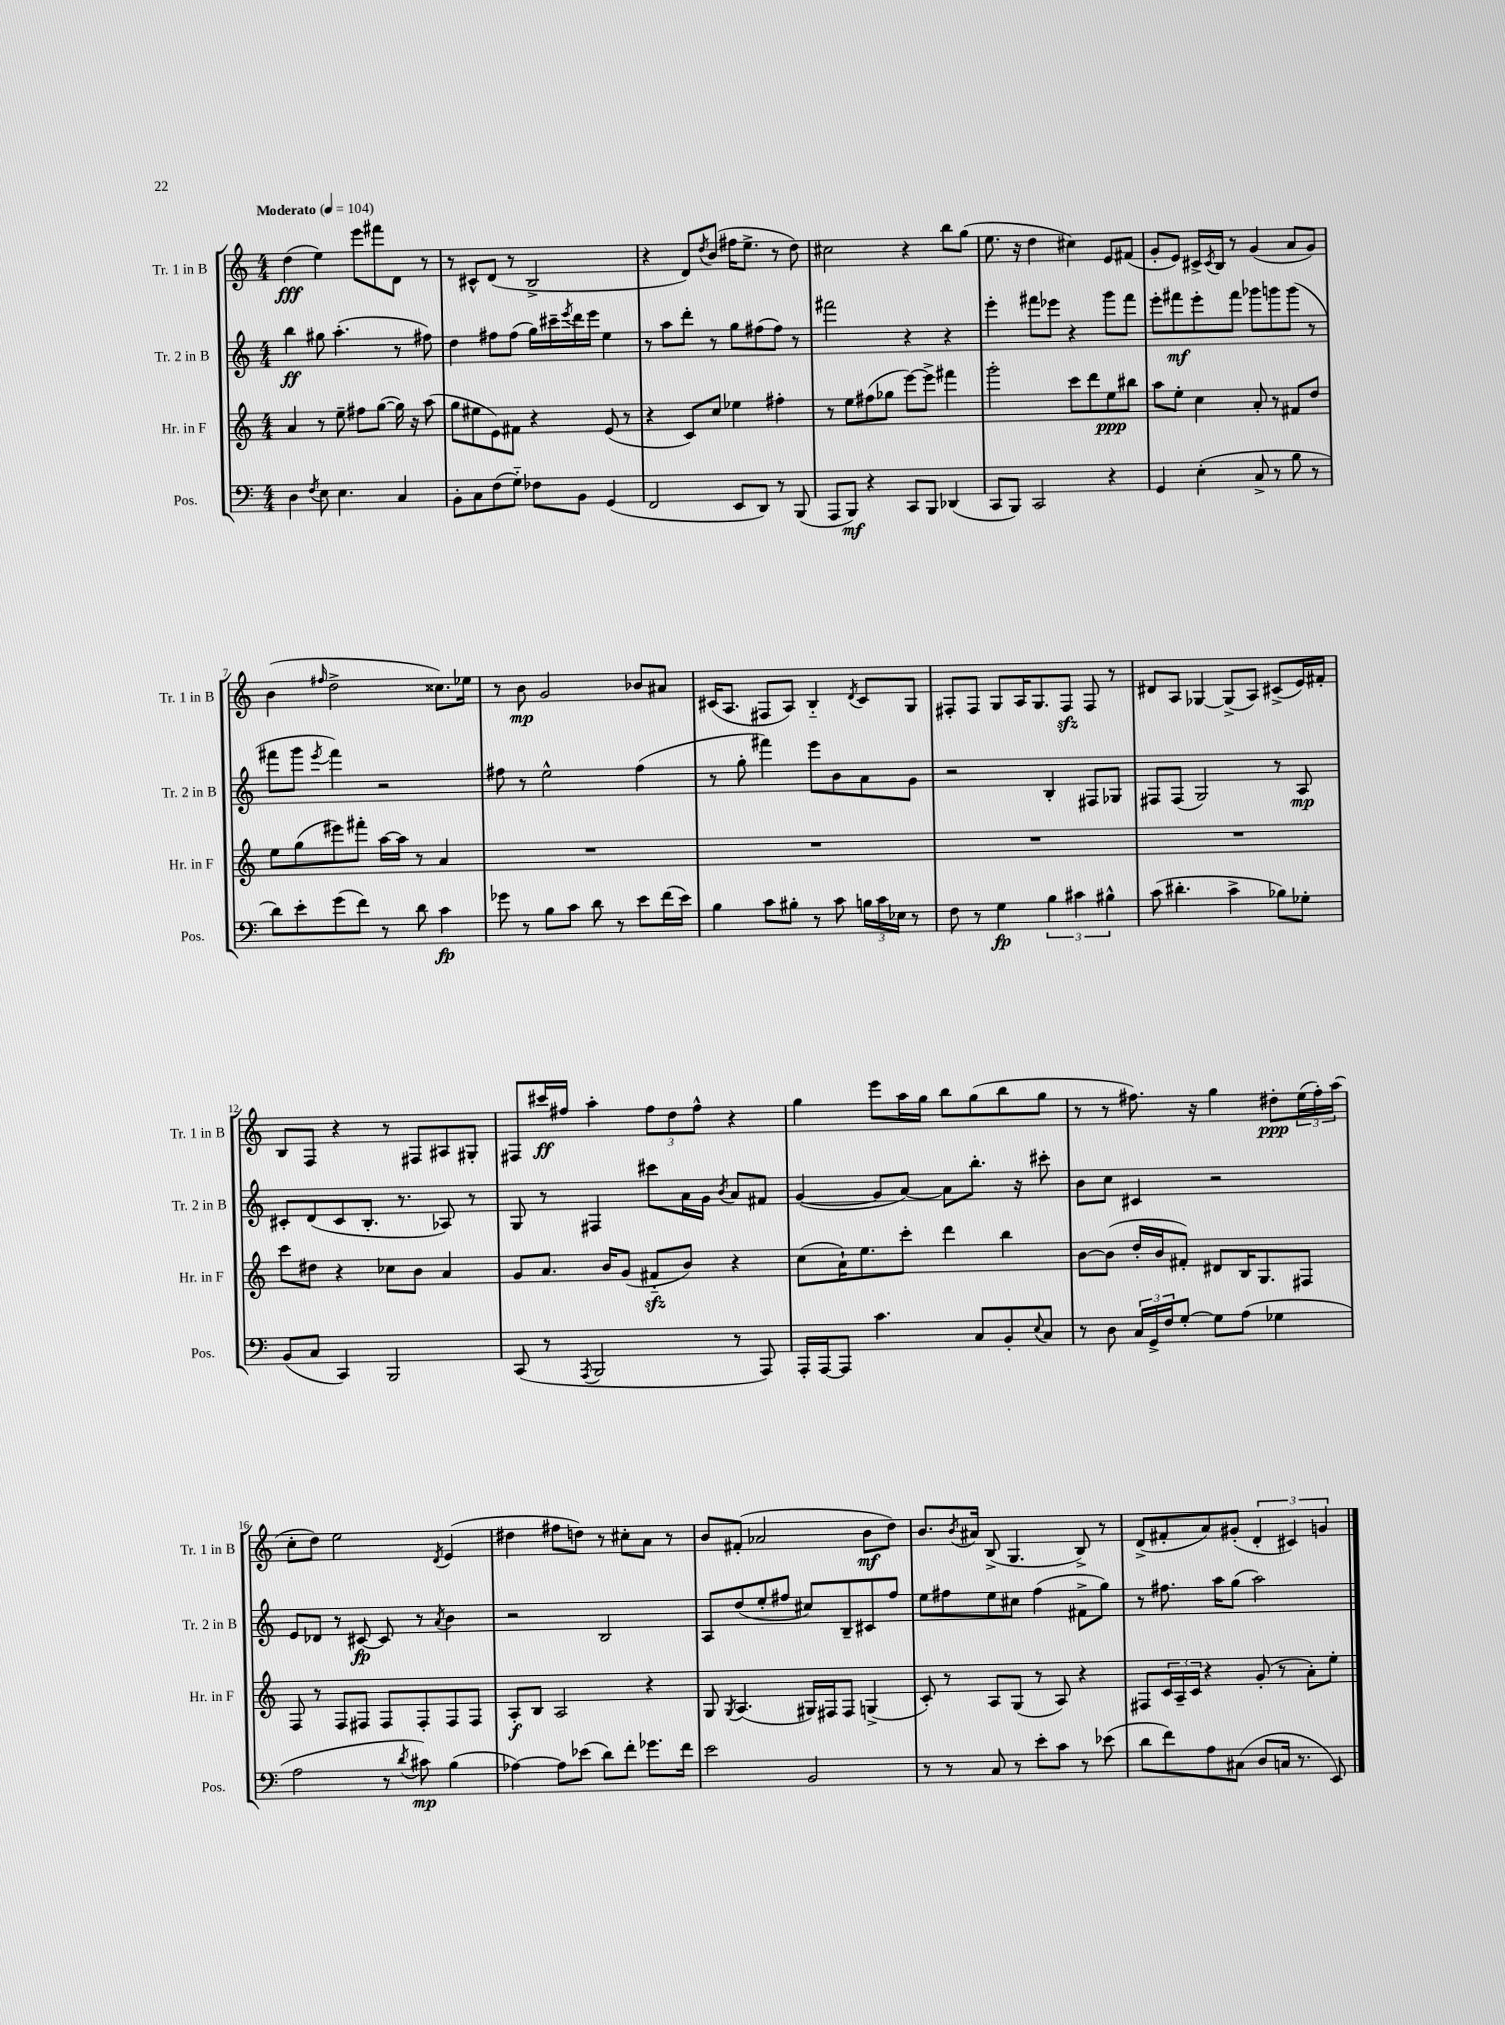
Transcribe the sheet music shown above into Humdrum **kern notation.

**kern	**dynam	**kern	**dynam	**kern	**dynam	**kern	**dynam
*part4	*part4	*part3	*part3	*part2	*part2	*part1	*part1
*staff4	*staff4	*staff3	*staff3	*staff2	*staff2	*staff1	*staff1
*I"Pos.	*	*I"Hr. in F	*	*I"Tr. 2 in B	*	*I"Tr. 1 in B	*
*I'Pos.	*	*I'Hr. in F	*	*I'Tr. 2 in B	*	*I'Tr. 1 in B	*
*clefF4	*	*clefG2	*	*clefG2	*	*clefG2	*
*k[]	*	*k[]	*	*k[]	*	*k[]	*
*M4/4	*	*M4/4	*	*M4/4	*	*M4/4	*
*MM104	*	*MM104	*	*MM104	*	*MM104	*
=1	=1	=1	=1	=1	=1	=1	=1
!	!	!	!	!	!	!LO:TX:a:B:t=Moderato	!
4D\	.	4a/	.	4bb\	ff	(4dd\	fff
8qF/	.	.	.	.	.	.	.
8E\	.	8r	.	8gg#X\	.	4ee\)	.
4.E\	.	8ee~\	.	(4.aa'\	.	.	.
.	.	8ff#X\L	.	.	.	8eee\L	.
.	.	([8gg\J	.	.	.	8fff#X\	.
4C/	.	16gg\])	.	8r	.	8d\J	.
.	.	16r	.	.	.	.	.
.	.	(8aa\	.	8ff#X\)	.	8r	.
=2	=2	=2	=2	=2	=2	=2	=2
8BB'\L	.	8gg\L	.	4dd\	.	8r	.
8C\	.	8ee#X\	.	.	.	8c#X^^/L	.
(8F\	.	8e\)	.	8ff#X\L	.	(8d/J	.
8G\J)	.	8f#X\J	.	(8ff#\J	.	8r	.
8F-X\L	.	4r	.	16gg\LL)	.	2B^/	.
.	.	.	.	16ccc#X~\	.	.	.
.	.	.	.	8qeee/	.	.	.
8BB\J	.	.	.	16ddd\	.	.	.
.	.	.	.	16eee\JJ	.	.	.
(4GG/	.	(8e/	.	4ee\	.	.	.
.	.	8r	.	.	.	.	.
=3	=3	=3	=3	=3	=3	=3	=3
2FF/	.	4r	.	8r	.	4r	.
.	.	.	.	8aa\L	.	.	.
.	.	8c/L)	.	8ddd'\J	.	8d/L)	.
.	.	.	.	.	.	8qdd/	.
.	.	8cc/J	.	8r	.	(8b/J	.
8EE/L	.	4ee-X\	.	8gg\L	.	16ff#X\KL	.
.	.	.	.	.	.	8.ee^\J	.
8DD/J)	.	.	.	(8ff#X\	.	.	.
8r	.	4ff#X'\	.	8ff#\J)	.	8r	.
(8BBB/	.	.	.	8r	.	8dd\)	.
=4	=4	=4	=4	=4	=4	=4	=4
8AAA/L	.	8r	.	2fff#X\	.	2cc#X\	.
8BBB/J)	mf	8ee\L	.	.	.	.	.
4r	.	(8ff#X\	.	.	.	.	.
.	.	8gg-X\J	.	.	.	.	.
8CC/L	.	[8eee\L)	.	4r	.	4r	.
8BBB/J	.	8eee^\J]	.	.	.	.	.
(4DD-X/	.	4fff#X\	.	4r	.	8bb\L	.
.	.	.	.	.	.	(8gg\J	.
=5	=5	=5	=5	=5	=5	=5	=5
8CC/L	.	2ggg'\	.	4eee'\	.	8.ee\	.
8BBB/J)	.	.	.	.	.	.	.
.	.	.	.	.	.	16r	.
2CC/	.	.	.	8fff#X\L	.	4dd\	.
.	.	.	.	8eee-X\J	.	.	.
.	.	8ccc\L	.	4r	.	4cc#X\)	.
.	.	8ddd\	.	.	.	.	.
4r	.	8ee\	ppp	8ggg\L	.	8e/L	.
.	.	8bb#X\J	.	8fff#\J	.	(8f#X/J	.
=6	=6	=6	=6	=6	=6	=6	=6
4GG/	.	8aa\L	.	8eee'\L	.	8g'/L	.
.	.	8ee'\J	.	8fff#X\	mf	8e/J)	.
(4E'\	.	4cc\	.	8eee'\	.	16c#X^/LL	.
.	.	.	.	.	.	8qc#/	.
.	.	.	.	.	.	16B/JJ	.
.	.	.	.	8fff#\J	.	8r	.
8C^/	.	8a'/	.	8ggg-X\L	.	(4g/	.
8r	.	8r	.	8gggn\	.	.	.
8B\	.	8f#X/L	.	(8ggg\J	.	8a/L	.
8r	.	8dd/J	.	8r	.	8g/J)	.
!!LO:LB:g=z
=7	=7	=7	=7	=7	=7	=7	=7
8d\L)	.	8ee\L	.	8fff#X\L	.	(4b\	.
8e'\	.	(8gg\	.	8ggg\J	.	.	.
.	.	.	.	8qeee/	.	16qqff#X/	.
(8g\	.	8eee#X\)	.	4fff#\)	.	2dd^\	.
8f\J)	.	8fff#X'\J	.	.	.	.	.
8r	.	[16aa\LL	.	2r	.	.	.
.	.	16aa\JJ]	.	.	.	.	.
8d\	.	8r	.	.	.	.	.
4c\	fp	4a/	.	.	.	8.cc##X\L)	.
.	.	.	.	.	.	16ee-X\Jk	.
=8	=8	=8	=8	=8	=8	=8	=8
8g-X\	.	1r	.	8ff#X\	.	8r	.
8r	.	.	.	8r	.	8b\	mp
8B\L	.	.	.	2ee^^\	.	2g/	.
8c\J	.	.	.	.	.	.	.
8d\	.	.	.	.	.	.	.
8r	.	.	.	.	.	.	.
8e\L	.	.	.	(4ff#\	.	8b-X/L	.
(16f\L	.	.	.	.	.	8a#X/J	.
16e\JJ)	.	.	.	.	.	.	.
=9	=9	=9	=9	=9	=9	=9	=9
4B\	.	1r	.	8r	.	(16c#X/KL	.
.	.	.	.	.	.	8.A/J	.
.	.	.	.	8gg'\	.	.	.
8c\L	.	.	.	4fff#X\)	.	8F#X/L	.
8B#X'\J	.	.	.	.	.	8A/J)	.
8r	.	.	.	8eee\L	.	4B/	.
8c\	.	.	.	8b\	.	.	.
.	.	.	.	.	.	8qd/	.
24Bn\LL	.	.	.	8a\	.	8c#/L	.
24c\	.	.	.	.	.	.	.
24E-X\JJ	.	.	.	.	.	.	.
8r	.	.	.	8g\J	.	8G/J	.
=10	=10	=10	=10	=10	=10	=10	=10
8F\	.	1r	.	2r	.	8F#X'/L	.
8r	.	.	.	.	.	8F#/J	.
4G\	fp	.	.	.	.	8G/L	.
.	.	.	.	.	.	16A/K	.
.	.	.	.	.	.	8.G/	.
6B\	.	.	.	4B'/	.	.	.
.	.	.	.	.	.	8F#zz/J	.
6c#X\	.	.	.	.	.	.	.
.	.	.	.	8F#X/L	.	8F#/	.
6B#X^^\	.	.	.	.	.	.	.
.	.	.	.	8G-X/J	.	8r	.
=11	=11	=11	=11	=11	=11	=11	=11
(8c\	.	1r	.	8F#X/L	.	8d#X/L	.
4.d#X'\	.	.	.	(8F#/J	.	8A/J	.
.	.	.	.	2G/)	.	[4G-X/	.
4c^\	.	.	.	.	.	(8G-^/L]	.
.	.	.	.	.	.	8A/J)	.
8B-X\L)	.	.	.	8r	.	(8c#X^/L	.
8G-X'\J	.	.	.	8A/	mp	16e/L)	.
.	.	.	.	.	.	16f#X'/JJ	.
!!LO:LB:g=z
=12	=12	=12	=12	=12	=12	=12	=12
(8BB/L	.	8ccc\L	.	8c#X'/L	.	8B/L	.
8C/J	.	8dd#X\J	.	(8d/	.	8F/J	.
4CC/)	.	4r	.	8c#/	.	4r	.
.	.	.	.	8.B'/J	.	.	.
2BBB/	.	8cc-X\L	.	.	.	8r	.
.	.	.	.	8.r	.	.	.
.	.	8b\J	.	.	.	8F#X/L	.
.	.	4a/	.	8A-X/)	.	8A#X/	.
.	.	.	.	8r	.	8G#X'/J	.
=13	=13	=13	=13	=13	=13	=13	=13
(8CC/	.	8g/L	.	8G/	.	8F#X/L	.
8r	.	8.a/J	.	8r	.	16ccc#X/L	ff
.	.	.	.	.	.	16ff#X/JJ	.
8qAAA/	.	.	.	.	.	.	.
2BBB/	.	.	.	4F#X/	.	4aa'\	.
.	.	16b/KL	.	.	.	.	.
.	.	(8g/J	.	.	.	.	.
.	.	8f#Xzz/L	.	8ccc#X\L	.	12ff#\L	.
.	.	.	.	.	.	12dd\	.
.	.	8b/J)	.	16a\L	.	.	.
.	.	.	.	.	.	12ff#^^\J	.
.	.	.	.	16g\JJ	.	.	.
.	.	.	.	8qb/	.	.	.
8r	.	4r	.	8a/L	.	4r	.
8AAA/)	.	.	.	8f#X/J	.	.	.
=14	=14	=14	=14	=14	=14	=14	=14
16AAA'/LL	.	(8cc\L	.	([4g/	.	4gg\	.
[16AAA/J	.	.	.	.	.	.	.
8AAA/J]	.	16a`\K)	.	.	.	.	.
.	.	8.ee\	.	.	.	.	.
4.c\	.	.	.	8g/L]	.	8eee\L	.
.	.	8ccc'\J	.	[8a/J)	.	16aa\L	.
.	.	.	.	.	.	16gg\JJ	.
.	.	4ddd\	.	8a\L]	.	8bb\L	.
8C/L	.	.	.	8.bb'\J	.	(8gg\	.
8BB'/	.	4bb\	.	.	.	8bb\	.
.	.	.	.	16r	.	.	.
8qqE/	.	.	.	.	.	.	.
8C/J	.	.	.	8ccc#X'\	.	8gg\J	.
=15	=15	=15	=15	=15	=15	=15	=15
8r	.	[8b\L	.	8b\L	.	8r	.
8D\	.	(8b\J]	.	8cc\J	.	8r	.
24C/LL	.	16dd'/LL	.	4c#X/	.	8.ff#X\)	.
24GG^/	.	.	.	.	.	.	.
.	.	16b/J	.	.	.	.	.
24F/J	.	.	.	.	.	.	.
[8G'/J	.	8f#X'/J)	.	.	.	.	.
.	.	.	.	.	.	16r	.
8G\L]	.	8d#X/L	.	2r	.	4gg\	.
(8A\J	.	16B/K	.	.	.	.	.
.	.	8.G/	.	.	.	.	.
4G-X\	.	.	.	.	.	8dd#X'\L	ppp
.	.	8F#X/J	.	.	.	(24ee\L	.
.	.	.	.	.	.	24ff#'\)	.
.	.	.	.	.	.	(24aa\JJ	.
!!LO:LB:g=z
=16	=16	=16	=16	=16	=16	=16	=16
2A\	.	8F/	.	8e/L	.	8cc'\L	.
.	.	8r	.	8d-X/J	.	8dd\J)	.
.	.	8F/L	.	8r	.	2ee\	.
.	.	8F#X/J	.	[8c#X/	fp	.	.
8r	.	8F#/L	.	8c#/]	.	.	.
8qd/	.	.	.	.	.	.	.
8c#X\)	mp	8F#'/	.	8r	.	.	.
.	.	.	.	8qa/	.	8qd/	.
(4B\	.	8F#/	.	4b\	.	(4e/	.
.	.	8F#/J	.	.	.	.	.
=17	=17	=17	=17	=17	=17	=17	=17
[4A-X\)	.	8A'/L	f	2r	.	4dd#X\	.
.	.	8B/J	.	.	.	.	.
8A-\L]	.	2A/	.	.	.	8ff#X\L	.
(8e-X\J	.	.	.	.	.	8ddn\J)	.
8d\L)	.	.	.	2B/	.	8r	.
8f'\J	.	.	.	.	.	8cc#X'\L	.
8.g-X\L	.	4r	.	.	.	8a\J	.
.	.	.	.	.	.	8r	.
16f\Jk	.	.	.	.	.	.	.
=18	=18	=18	=18	=18	=18	=18	=18
2e\	.	8G/	.	8A/L	.	8b/L	.
.	.	8qG/	.	.	.	.	.
.	.	(4.A/	.	(8dd/	.	(8f#X'/J	.
.	.	.	.	8ee'/	.	2a-X/	.
.	.	.	.	8ff#X/J	.	.	.
2BB/	.	16G#X/LL)	.	8cc#X/L)	.	.	.
.	.	16F#X/J	.	.	.	.	.
.	.	8F#/J	.	8B~/	.	.	.
.	.	(4Gn^/	.	8c#X/	.	8b\L	mf
.	.	.	.	8ff#/J	.	8dd\J)	.
=19	=19	=19	=19	=19	=19	=19	=19
8r	.	8c'/)	.	8ee\L	.	8.b/L	.
8r	.	8r	.	8ff#X\	.	.	.
.	.	.	.	.	.	8qb/	.
.	.	.	.	.	.	16a#X/Jk	.
8C/	.	8A/L	.	8ee\	.	(8B^/	.
8r	.	(8G/J	.	8cc#X\J	.	4.G/	.
8e'\L	.	8r	.	(4ff#\	.	.	.
8c\J	.	8A/)	.	.	.	.	.
8r	.	4r	.	8f#X^\L	.	8B^/)	.
(8e-X\	.	.	.	8gg\J)	.	8r	.
=20	=20	=20	=20	=20	=20	=20	=20
8d\L	.	8F#X/L	.	8r	.	(8d^/L	.
8f\)	.	24c/L	.	8.ff#X\	.	8f#X'/	.
.	.	24A~/	.	.	.	.	.
.	.	24c/JJ	.	.	.	.	.
8A\	.	4r	.	.	.	8a/)	.
.	.	.	.	16aa\KL	.	.	.
(8C#X\J	.	.	.	(8gg\J	.	(8g#X'/J	.
8D/L	.	(8g'/	.	2aa\)	.	6d'/	.
16Cn/Jk	.	8r	.	.	.	.	.
.	.	.	.	.	.	6c#X/)	.
8.r	.	.	.	.	.	.	.
.	.	8a'\L)	.	.	.	.	.
.	.	.	.	.	.	6gn/	.
8EE/)	.	8ee'\J	.	.	.	.	.
==	==	==	==	==	==	==	==
*-	*-	*-	*-	*-	*-	*-	*-
